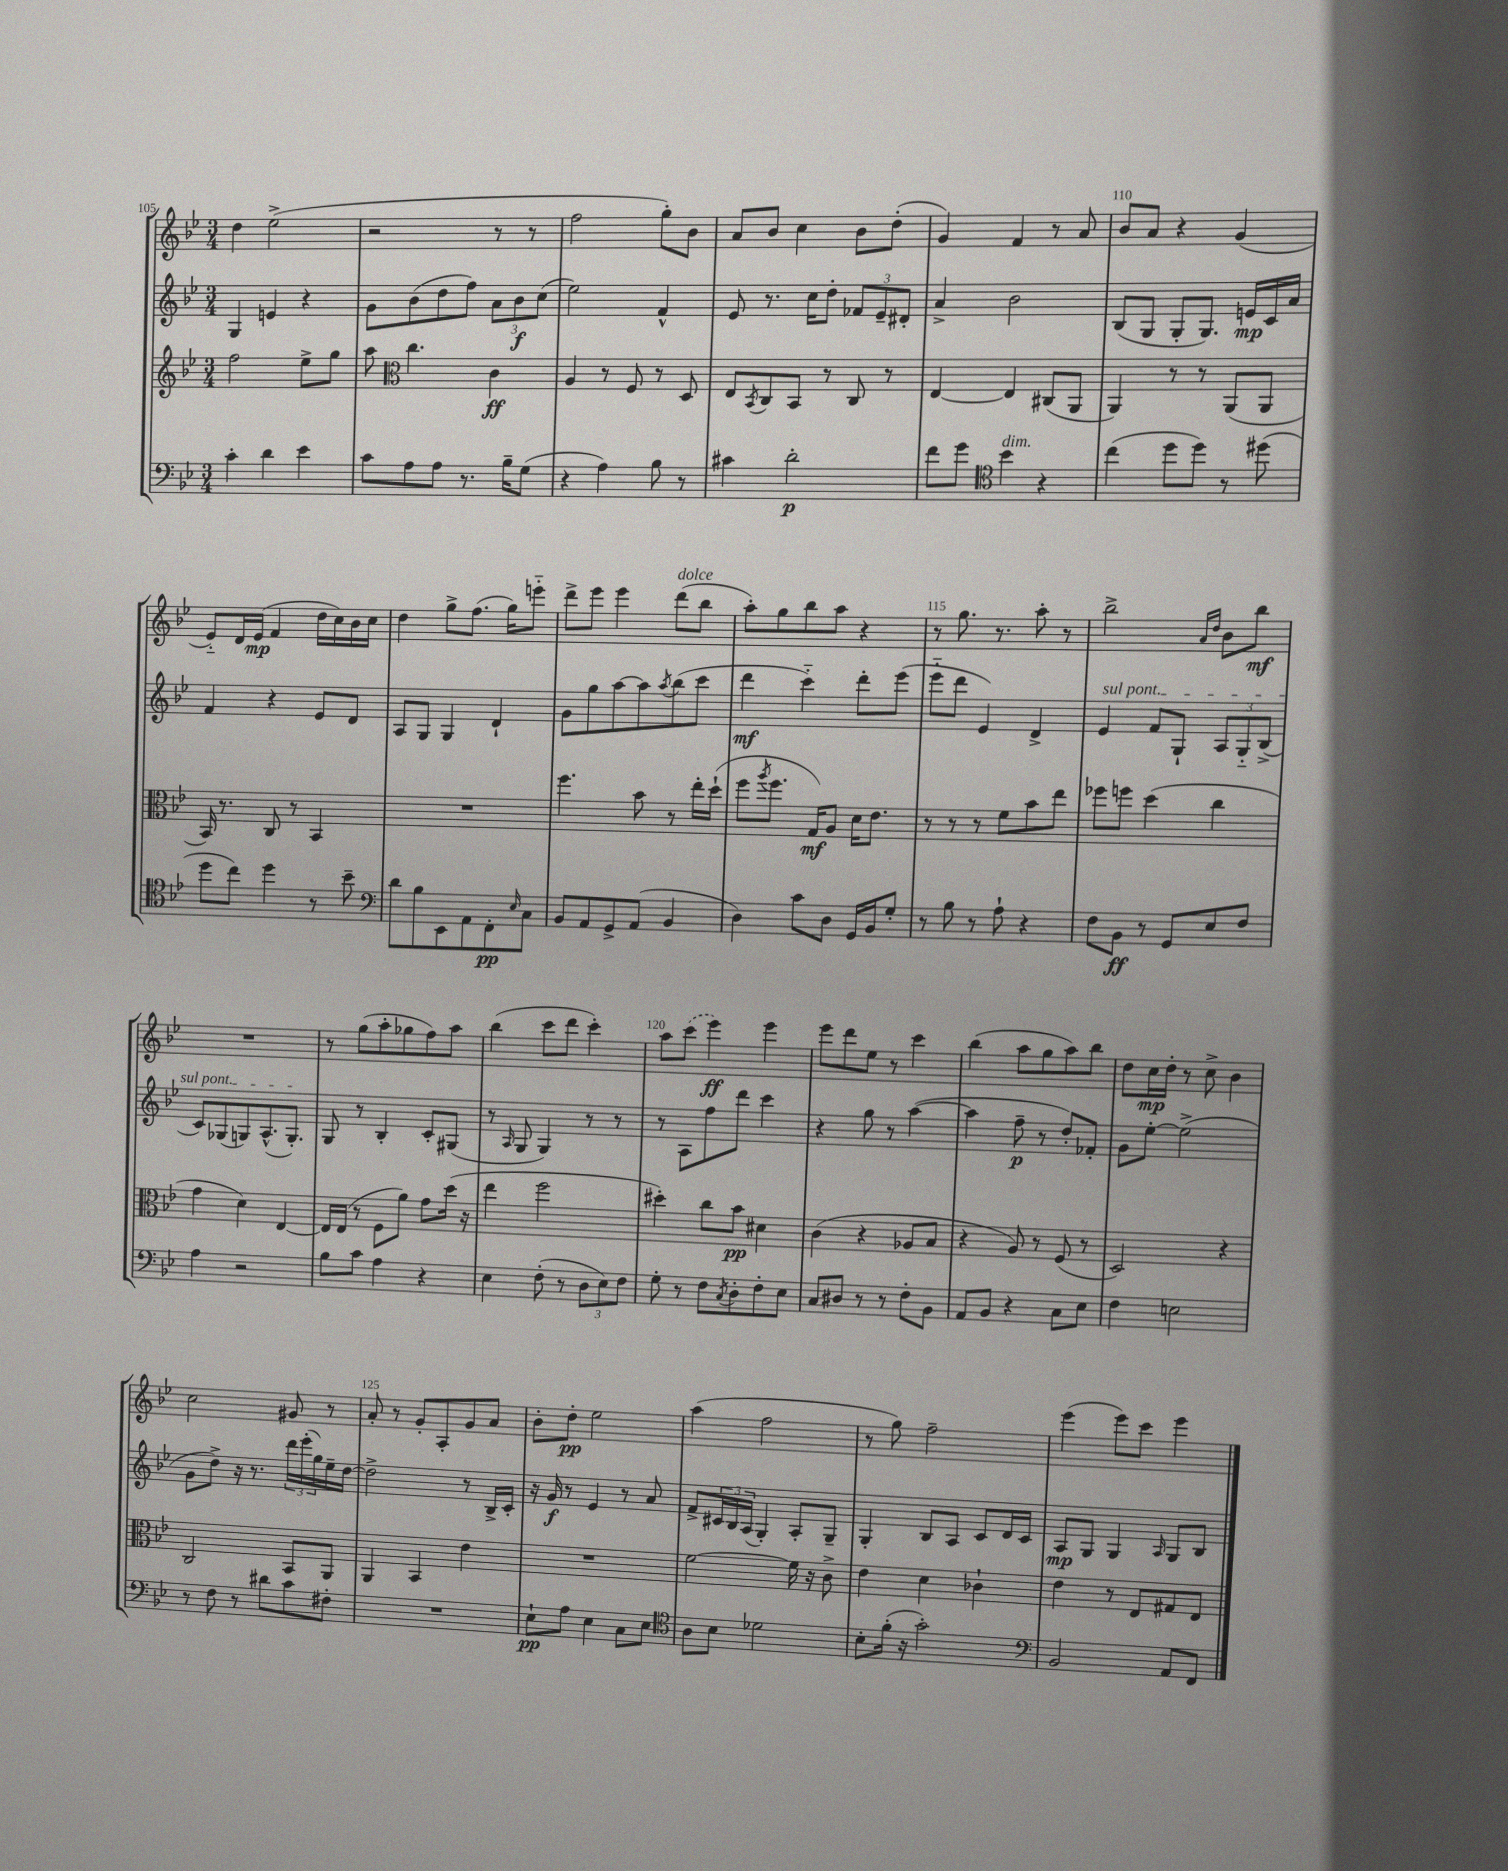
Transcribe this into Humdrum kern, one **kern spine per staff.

**kern	**kern	**kern	**kern
*staff4	*staff3	*staff2	*staff1
*clefF4	*clefG2	*clefG2	*clefG2
*k[b-e-]	*k[b-e-]	*k[b-e-]	*k[b-e-]
*M3/4	*M3/4	*M3/4	*M3/4
4c'	2ff	4G	4dd
4d	.	4e	(2ee-^
4e-	8ee-^	4r	.
.	8gg	.	.
=	=	=	=
8c	8aa	8g	2r
*	*clefC3	*	*
8A	4.cc	(8b-	.
8A	.	8dd	.
8.r	.	8ff)	.
.	4c	12a	8r
16B-~	.	.	.
.	.	12b-	.
(8G	.	.	8r
.	.	(12cc	.
=	=	=	=
4r	4A	2ee-)	2ff
4A)	8r	.	.
.	8F	.	.
8B-	8r	4f^^	8gg')
8r	8D	.	8b-
=	=	=	=
4c#	8E-	8e-	8a
.	8qBB-	.	.
.	8C	8.r	8b-
2d'	8BB-	.	4cc
.	.	16cc	.
.	8r	8dd'	.
.	8C	12f-	8b-
.	.	12e-~	.
.	8r	.	(8dd'
.	.	12d#'	.
=	=	=	=
8f	[4E-	4a^	4g)
8g	.	.	.
*clefC4	*	*	*
4b-	4E-]	2b-	4f
4r	(8C#	.	8r
.	8AA	.	8a
=	=	=	=
(4cc	4AA)	(8B-	8b-
.	.	8G	8a
8dd	8r	8G'	4r
8dd)	8r	8.G)	.
8r	(8AA	.	(4g
.	.	16e	.
(8dd#	8AA	16c	.
.	.	16a	.
=	=	=	=
8dd	16BB-)	4f	8e-'~)
.	8.r	.	.
8cc)	.	.	16d
.	.	.	(16e-
4dd	8C	4r	4f
.	8r	.	.
8r	4BB-	8e-	16dd
.	.	.	16cc)
8b-~	.	8d	16b-
.	.	.	16cc
=	=	=	=
*clefF4	*	*	*
8d	2.r	8A	4dd
8B-	.	8G	.
8EE-	.	4G	8gg^
8AA	.	.	(8.ff
8FF'	.	4d`	.
.	.	.	16gg)
16qqE-	.	.	.
8C	.	.	8eee'~
=	=	=	=
8BB-	4.ff	8g	8ddd^
8AA	.	8gg	8eee-
8GG^	.	[8aa	4eee-
(8AA	8b-	8aa]	.
.	.	8qaa	.
4BB-	8r	(8bb-	(8ddd
.	16ee-'	8ccc	8bb-
.	(16dd`	.	.
=	=	=	=
4D)	8ff	4ddd	8aa')
.	8qaa	.	.
.	8.ff	.	8gg
8c	.	4ccc'~)	8bb-
.	16G)	.	.
8D	8A	.	8aa
16GG	16d	8ddd'	4r
16BB-	8.e-	.	.
8G'	.	(8eee-	.
=	=	=	=
8r	8r	8eee-'~	8r
8B-	8r	8ddd	8.gg
8r	8r	4e-)	.
.	.	.	8.r
8A`	8f	.	.
4r	8b-	4d^	8aa'
.	8ee-	.	8r
=	=	=	=
8F	8ff-	4e-	2bb-^
8BB-	8ff	.	.
8r	(4dd	8f	.
8GG	.	8G`	.
.	.	.	16qqa
.	.	.	16qqdd
8E-	4cc	12A	8b-
.	.	12G'~	.
8F	.	.	8bb-
.	.	(12B-^	.
=	=	=	=
4A	4g	8c)	2.r
.	.	(8G-	.
2r	4d)	8G)	.
.	.	(8.A^^	.
.	[4E-	.	.
.	.	8.G')	.
=	=	=	=
8B-	16E-]	8G	8r
.	(16E-	.	.
8c	8r	8r	(8gg
4A	8F	4B-'	8aa'
.	8a)	.	8gg-
4r	8g	8c'	8ff)
.	(16dd	(8G#	8aa
.	16r	.	.
=	=	=	=
4E-	4ee-	8r	(4bb-
.	.	16qqA	.
.	.	8G	.
(8F'	2ff	4G)	8ccc
8r	.	.	8ddd
12D	.	8r	4ccc')
12E-)	.	.	.
.	.	8r	.
12F	.	.	.
=	=	=	=
8G'	4dd#')	8r	8aa
8r	.	8A	(8ccc
8F	8cc	8ff	4eee-)
8qC	.	.	.
8D'	8b-	8ddd	.
8F'	4d#	4ccc	4eee-
8E-	.	.	.
=	=	=	=
8C	(4c	4r	8eee-
8D#	.	.	8ddd
8r	4r	8gg	8ee-
8r	.	8r	8r
8F'	8A-	([4aa	4ccc
8BB-	8B-	.	.
=	=	=	=
8AA	4r	4aa]	(4bb-
8BB-	.	.	.
4r	8A)	8ff~	8aa
.	8r	8r	8gg
8C	(8F	8dd')	8aa)
8E-	8r	8f-'	8bb-
=	=	=	=
4F	2D)	8g	8dd
.	.	[8ee-'	16cc
.	.	.	16dd'
2E	.	(2ee-^]	8r
.	.	.	8cc^
.	4r	.	4b-
=	=	=	=
8r	2C	8g	2cc
8F	.	8dd^)	.
8r	.	16r	.
.	.	8.r	.
8d#	.	.	.
8c	8BB-	24ddd	8g#
.	.	(24eee-'	.
.	.	24gg)	.
8F#'	8AA	16ee-~	8r
.	.	[16dd	.
=	=	=	=
2.r	4AA	2dd^]	8a'
.	.	.	8r
.	4BB-	.	8g'
.	.	.	8A'
.	4e-	8r	8g
.	.	16B-^	8a
.	.	16c'	.
=	=	=	=
8E-`	2.r	16r	8b-'
.	.	16g	.
8A	.	8r	8dd'
4E-	.	4e-	2ee-
8C	.	8r	.
8E-	.	8a	.
=	=	=	=
*clefC4	*	*	*
8A	[2f	8f^	(4aa
8B-	.	24c#	.
.	.	24B-	.
.	.	(24A	.
2d-	.	4G')	2ff
.	16f]	8A'	.
.	16r	.	.
.	8c^	8G~	.
=	=	=	=
8B-'	4e-	4G'	8r
(16f'	.	.	8gg)
16r	.	.	.
2g')	4d	8B-	2ff~
.	.	8A	.
.	4c-`	8c	.
.	.	16d	.
.	.	16c	.
=	=	=	=
*clefF4	*	*	*
2BB-	4e-	8A	(4eee-
.	.	8G	.
.	8r	4G	8eee-)
.	8E-	.	8ccc
.	.	16qqA	.
8AA	8G#	8G	4eee-
8FF	8E-	8B-	.
==	==	==	==
*-	*-	*-	*-
